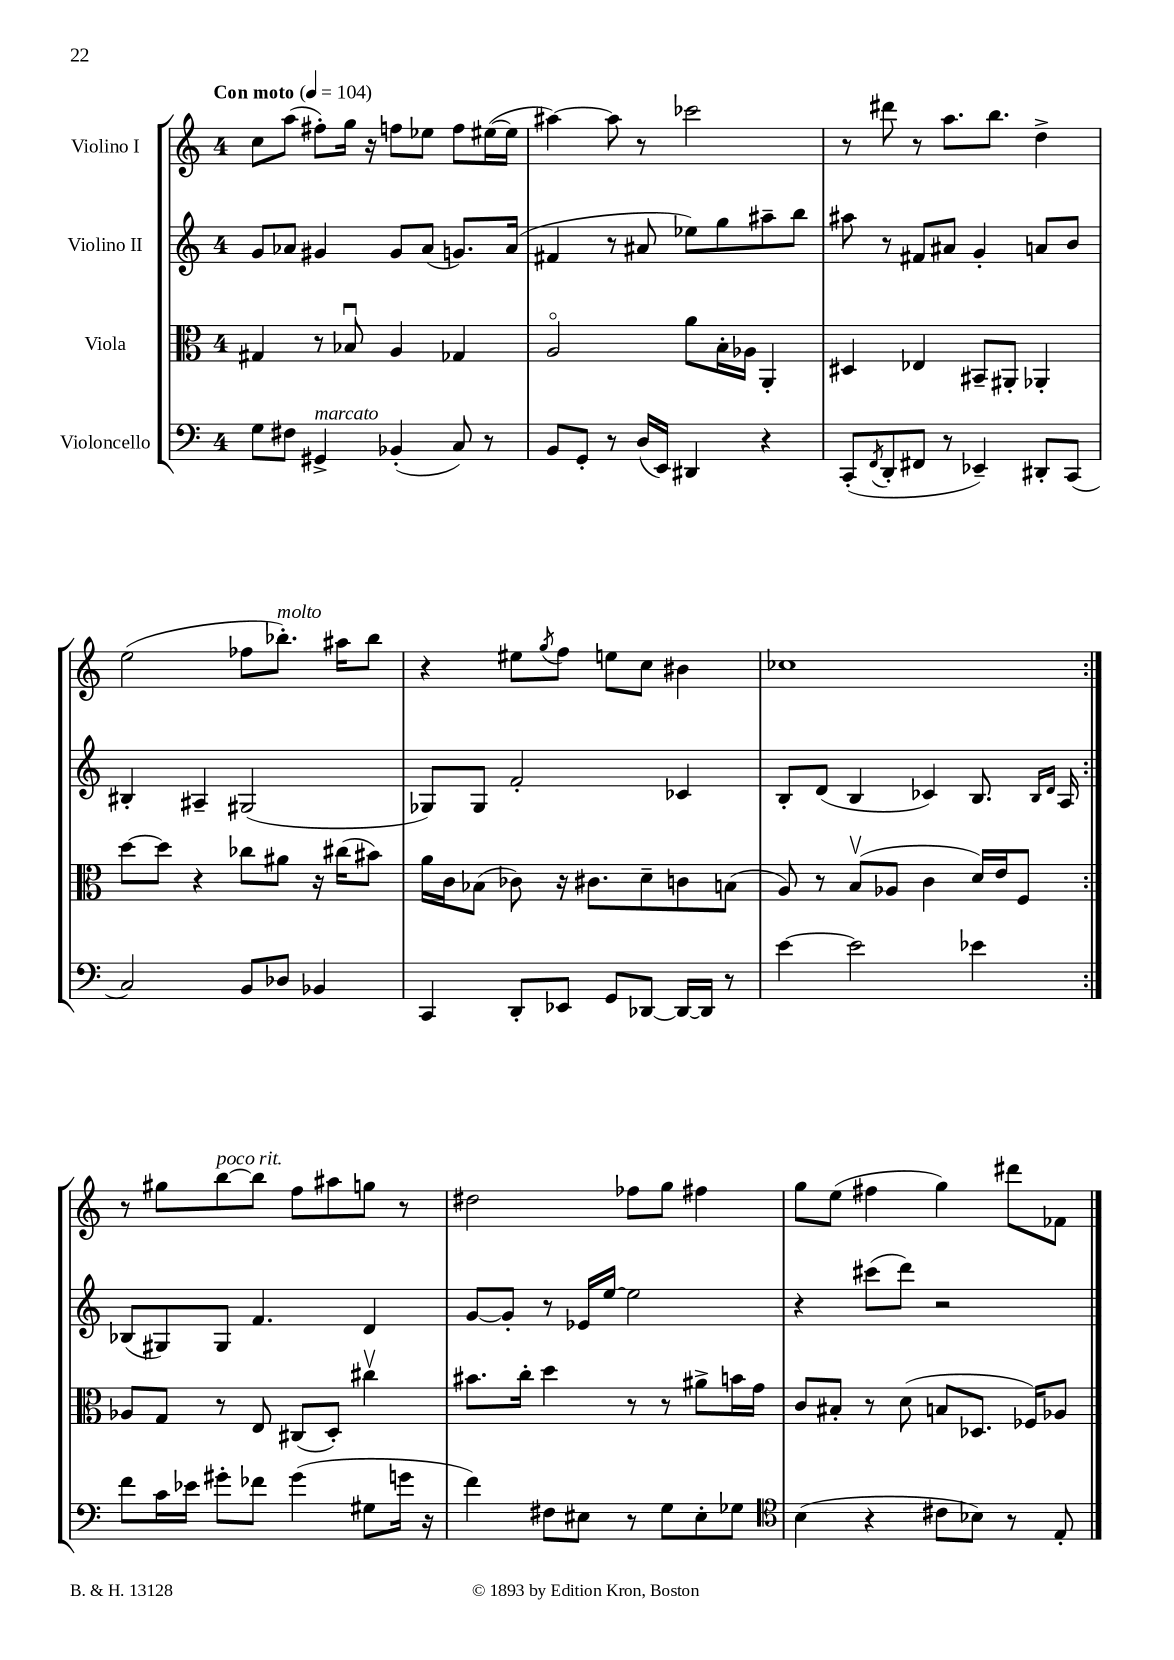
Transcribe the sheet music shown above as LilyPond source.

<<
\new StaffGroup <<
\new Staff = "s0" \with { instrumentName = "Violino I" } {
    \clef treble \key c \major \once \override Staff.TimeSignature.style = #'single-digit \time 4/4 \tempo "Con moto" 4 = 104
    \repeat volta 2 { c''8 a''8( fis''8-.) g''16 r16 f''8 ees''8 f''8 eis''16~( eis''16 |
    ais''4~) ais''8 r8 ces'''2 |
    r8 dis'''8 r8 a''8. b''8. d''4-> |
    e''2( fes''8 bes''8.-.^\markup { \italic "molto" }) ais''16 bes''8 |
    r4 eis''8 \acciaccatura { g''8 } f''8 e''8 c''8 bis'4 |
    ces''1 | }
    r8 gis''8 b''8~^\markup { \italic "poco rit." } b''8 f''8 ais''8 g''8 r8 |
    dis''2 fes''8 g''8 fis''4 |
    g''8 e''8( fis''4 g''4) dis'''8 fes'8 \bar "|." |
}
\new Staff = "s1" \with { instrumentName = "Violino II" } {
    \clef treble \key c \major \once \override Staff.TimeSignature.style = #'single-digit \time 4/4
    \repeat volta 2 { g'8 aes'8 gis'4 gis'8 aes'8( g'8.) aes'16( |
    fis'4 r8 ais'8 ees''8) g''8 ais''8-- b''8 |
    ais''8 r8 fis'8 ais'8 g'4-. a'8 b'8 |
    bis4-. ais4-- gis2( |
    ges8) ges8 f'2-. ces'4 |
    b8-. d'8( b4 ces'4) b8. \grace { b16 d'16 } a16 | }
    bes8( gis8) gis8 f'4. d'4 |
    g'8~ g'8-. r8 ees'16 e''16~ e''2 |
    r4 cis'''8( d'''8) r2 \bar "|." |
}
\new Staff = "s2" \with { instrumentName = "Viola" } {
    \clef alto \key c \major \once \override Staff.TimeSignature.style = #'single-digit \time 4/4
    \repeat volta 2 { gis4 r8 bes8\downbow a4 ges4 |
    a2\flageolet a'8 b16-. aes16 a,4-. |
    dis4 ees4 bis,8-- ais,8-. aes,4-. |
    d''8~ d''8 r4 ces''8 ais'8 r16 cis''16( bis'8) |
    a'16 c'16 bes8( ces'8) r16 cis'8. d'8-- c'8 b8( |
    a8) r8 b8\upbow( aes8 c'4 d'16) e'16 f8 | }
    aes8 g8 r8 e8 cis8( d8-.) cis''4\upbow |
    bis'8. c''16-. d''4 r8 r8 ais'8-> b'16 g'16 |
    c'8 bis8-. r8 d'8( b8 des8. fes16) aes8 \bar "|." |
}
\new Staff = "s3" \with { instrumentName = "Violoncello" } {
    \clef bass \key c \major \once \override Staff.TimeSignature.style = #'single-digit \time 4/4
    \repeat volta 2 { g8 fis8 gis,4->^\markup { \italic "marcato" } bes,4-.( c8) r8 |
    b,8 g,8-. r8 d16( e,16) dis,4 r4 |
    c,8-.( \acciaccatura { f,8 } d,8-. fis,8 r8 ees,4--) dis,8-. c,8( |
    c2) b,8 des8 bes,4 |
    c,4 d,8-. ees,8 g,8 des,8~ des,16~ des,16 r8 |
    e'4~ e'2 ees'4 | }
    f'8 c'16 ees'16 gis'8-. fes'8 gis'4( gis8 g'16 r16 |
    f'4) fis8 eis8 r8 g8 eis8-. ges8 |
    \clef tenor b4( r4 cis'8 bes8) r8 e8-. \bar "|." |
}
>>
>>
\layout { \context { \Score \remove "Bar_number_engraver" } }
